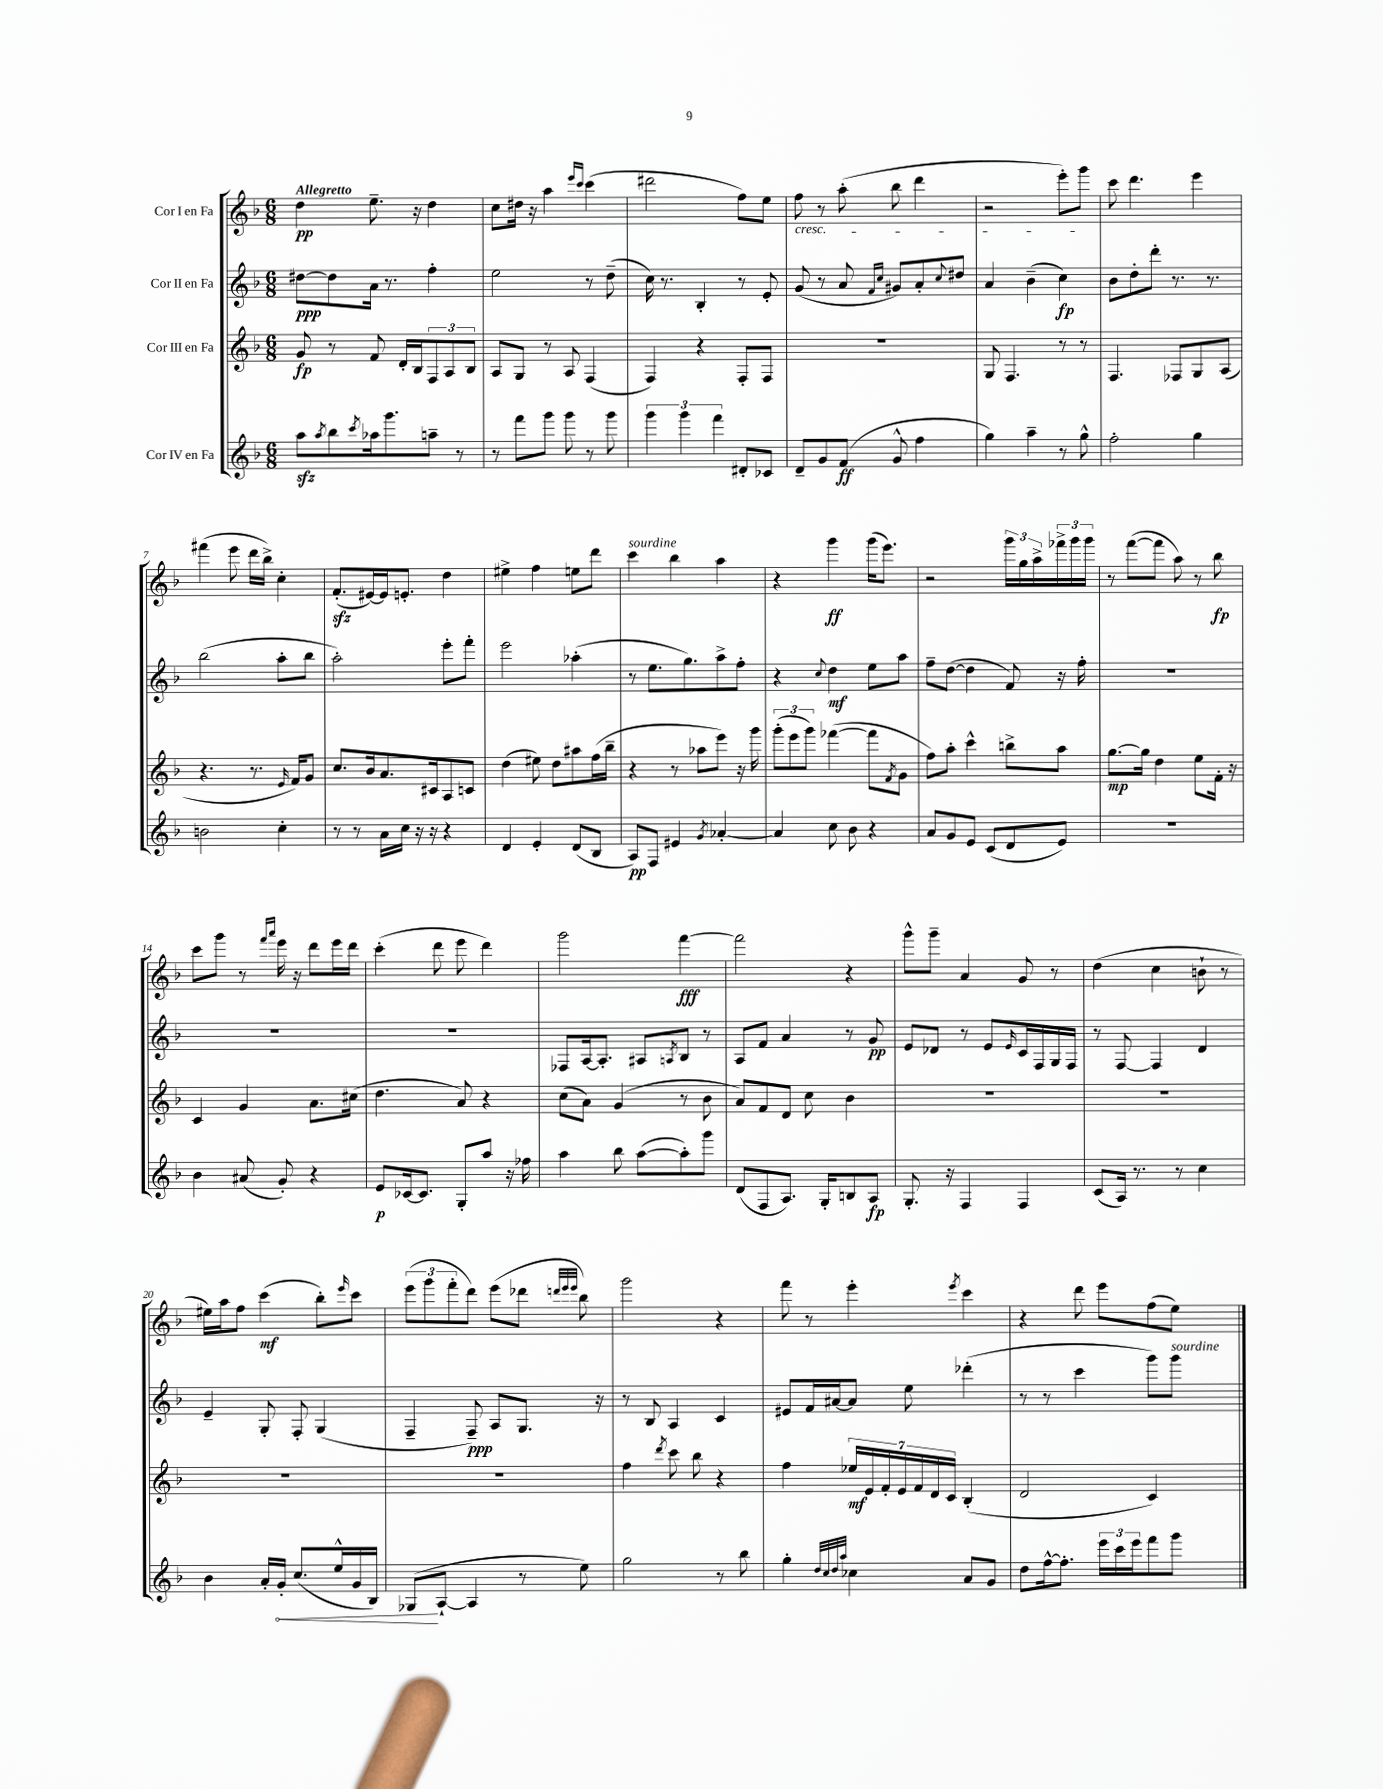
<<
\new StaffGroup <<
\new Staff = "s0" \with { instrumentName = "Cor I en Fa" } {
    \clef treble \key f \major \numericTimeSignature \time 6/8 \tempo "Allegretto"
    d''4\pp e''8.-- r16 d''4 |
    c''8 dis''16 r16 a''4 \grace { e'''16 c'''16 } c'''4( |
    dis'''2 f''8) e''8 |
    f''8\cresc r8 a''8-.( bes''8 d'''4 |
    r2 e'''8-.) g'''8\! |
    c'''8 d'''4. e'''4 |
    fis'''4( e'''8 d'''16 bes''16->) c''4-. |
    f'8.-.\sfz( eis'16~) eis'16 e'8.-. d''4 |
    eis''4-> f''4 e''8 d'''8 |
    c'''4^\markup { \italic "sourdine" } bes''4 a''4 |
    r4 g'''4\ff g'''16( e'''8.) |
    r2 \tuplet 3/2 { g'''16 g''16 a''16-> } \tuplet 3/2 { fes'''16-> g'''16 g'''16 } |
    r8 f'''8~( f'''8 a''8) r8 bes''8\fp |
    c'''8 g'''8 r8 \grace { f'''16 a'''16 } e'''16 r16 d'''8 e'''16 d'''16 |
    c'''4-.( d'''8 e'''8 d'''4) |
    g'''2 f'''4~\fff |
    f'''2 r4 |
    g'''8-^ g'''8-- a'4 g'8 r8 |
    d''4( c''4 b'8-! r8 |
    eis''16) a''16 f''8 c'''4\mf( bes''8-.) \grace { e'''16 } c'''8 |
    \tuplet 3/2 { e'''8( g'''8 f'''8-. } d'''8) e'''8( des'''8 \grace { d'''32 e'''32 e'''32 } bes''8) |
    g'''2 r4 |
    f'''8 r8 e'''4-. \acciaccatura { e'''8 } c'''4 |
    r4 d'''8 e'''8 f''8( e''8) \bar "|." |
}
\new Staff = "s1" \with { instrumentName = "Cor II en Fa" } {
    \clef treble \key f \major \numericTimeSignature \time 6/8
    dis''8~\ppp dis''8 a'16 r8. f''4-. |
    e''2 r8 d''8--( |
    c''16) r8. bes4-. r8 e'8-. |
    g'8( r8 a'8 \grace { f'16 c''16 } gis'8) a'8-. \appoggiatura { c''8 } dis''8 |
    a'4 bes'4--( c''4\fp) |
    bes'8 d''8-. d'''8-. r8. r8. |
    bes''2( a''8-. bes''8 |
    a''2-.) e'''8-. f'''8-. |
    e'''2 aes''4-.( |
    r8 e''8. g''8.) a''8-> f''8-. |
    r4 \appoggiatura { c''8 } d''4\mf e''8 a''8 |
    f''8-- d''8~( d''4 f'8) r16 f''16-. |
    R2. |
    R2. |
    R2. |
    fes8 a16~ a8.-. ais8 \acciaccatura { a8 } bes8 r8 |
    a8 f'8 a'4 r8 g'8\pp |
    e'8 des'8 r8 e'8 \grace { e'16 } c'16 f16 g16 f16 |
    r8 f8~ f4 d'4 |
    e'4-- g8-. f8-. g4( |
    f4-- f8--\ppp) a8 g8. r16 |
    r8 bes8 a4 c'4 |
    eis'8 f'16 ais'16~ ais'8 e''8 des'''4-.( |
    r8 r8 c'''4 g'''8) g'''8^\markup { \italic "sourdine" } \bar "|." |
}
\new Staff = "s2" \with { instrumentName = "Cor III en Fa" } {
    \clef treble \key f \major \numericTimeSignature \time 6/8
    g'8\fp r8 f'8 d'16-. bes16 \tuplet 3/2 { f8 a8 bes8 } |
    a8 g8 r8 a8 f4( |
    f4) r4 f8-. f8 |
    R2. |
    g8 f4. r8 r8 |
    f4. fes8 g8 a8( |
    r4. r8. \grace { e'16 } f'16) g'8 |
    c''8. bes'16 a'8. cis'16 a8 c'8 |
    d''4( eis''8) d''8 ais''8 f''16( bes''16-- |
    r4 r8 aes''8 e'''8) r16 g'''16 |
    \tuplet 3/2 { g'''8-.( e'''8 g'''8) } fes'''4~( fes'''8 \acciaccatura { f'8 } g'8 |
    f''8) a''8-. c'''4-^ b''8-> a''8 |
    g''8.~\mp g''16 d''4 e''8 f'16-. r16 |
    c'4 g'4 a'8. cis''16( |
    d''4. a'8) r4 |
    c''8( a'8) g'4( r8 bes'8 |
    a'8) f'8 d'8 c''8 bes'4 |
    R2. |
    R2. |
    R2. |
    R2. |
    f''4 \acciaccatura { d'''8 } c'''8 bes''8 r4 |
    f''4 \tuplet 7/4 { ees''16\mf e'16 f'16-. e'16 f'16 d'16 c'16 } bes4-.( |
    d'2 c'4) \bar "|." |
}
\new Staff = "s3" \with { instrumentName = "Cor IV en Fa" } {
    \clef treble \key f \major \numericTimeSignature \time 6/8
    a''8\sfz \acciaccatura { a''8 } bes''8 \acciaccatura { c'''8 } aes''16 g'''8. a''8-- r8 |
    r8 f'''8 g'''8 g'''8 r8 g'''8 |
    \tuplet 3/2 { g'''4 g'''4 f'''4 } dis'8-. ces'8 |
    d'8-- g'8 f'8\ff( g'8-^ f''4 |
    g''4) a''4-- r8 g''8-^ |
    f''2-. g''4 |
    b'2 c''4-. |
    r8 r8 a'16 c''16 r16 r16 r4 |
    d'4 e'4-. d'8( bes8 |
    a8\pp) f8 eis'4 \acciaccatura { g'8 } aes'4~-. |
    aes'4 c''8 bes'8 r4 |
    a'8 g'8 e'8 c'8( d'8 e'8) |
    R2. |
    bes'4 ais'8( g'8-.) r4 |
    e'8\p ces'16~ ces'8. g8-. a''8 r16 fes''16 |
    a''4 bes''8 a''8~( a''8-.) g'''8 |
    d'8( f8 a8.) g16-. b8 a8\fp |
    g8.-. r16 f4 f4 |
    c'8( a16) r8. r8 c''4 |
    bes'4 a'16-. \once \override Hairpin.circled-tip = ##t g'16-.\< c''8.( e''16-^ g'16 bes16) |
    ges8\!( a8~-! a4 r8 e''8) |
    g''2 r8 bes''8 |
    g''4-. \grace { d''32 c''32 d''32 a''32 } ces''4 a'8 g'8 |
    d''8 f''16~-^ f''8.-. \tuplet 3/2 { e'''16 c'''16 e'''16 } f'''8 g'''8 \bar "|." |
}
>>
>>
